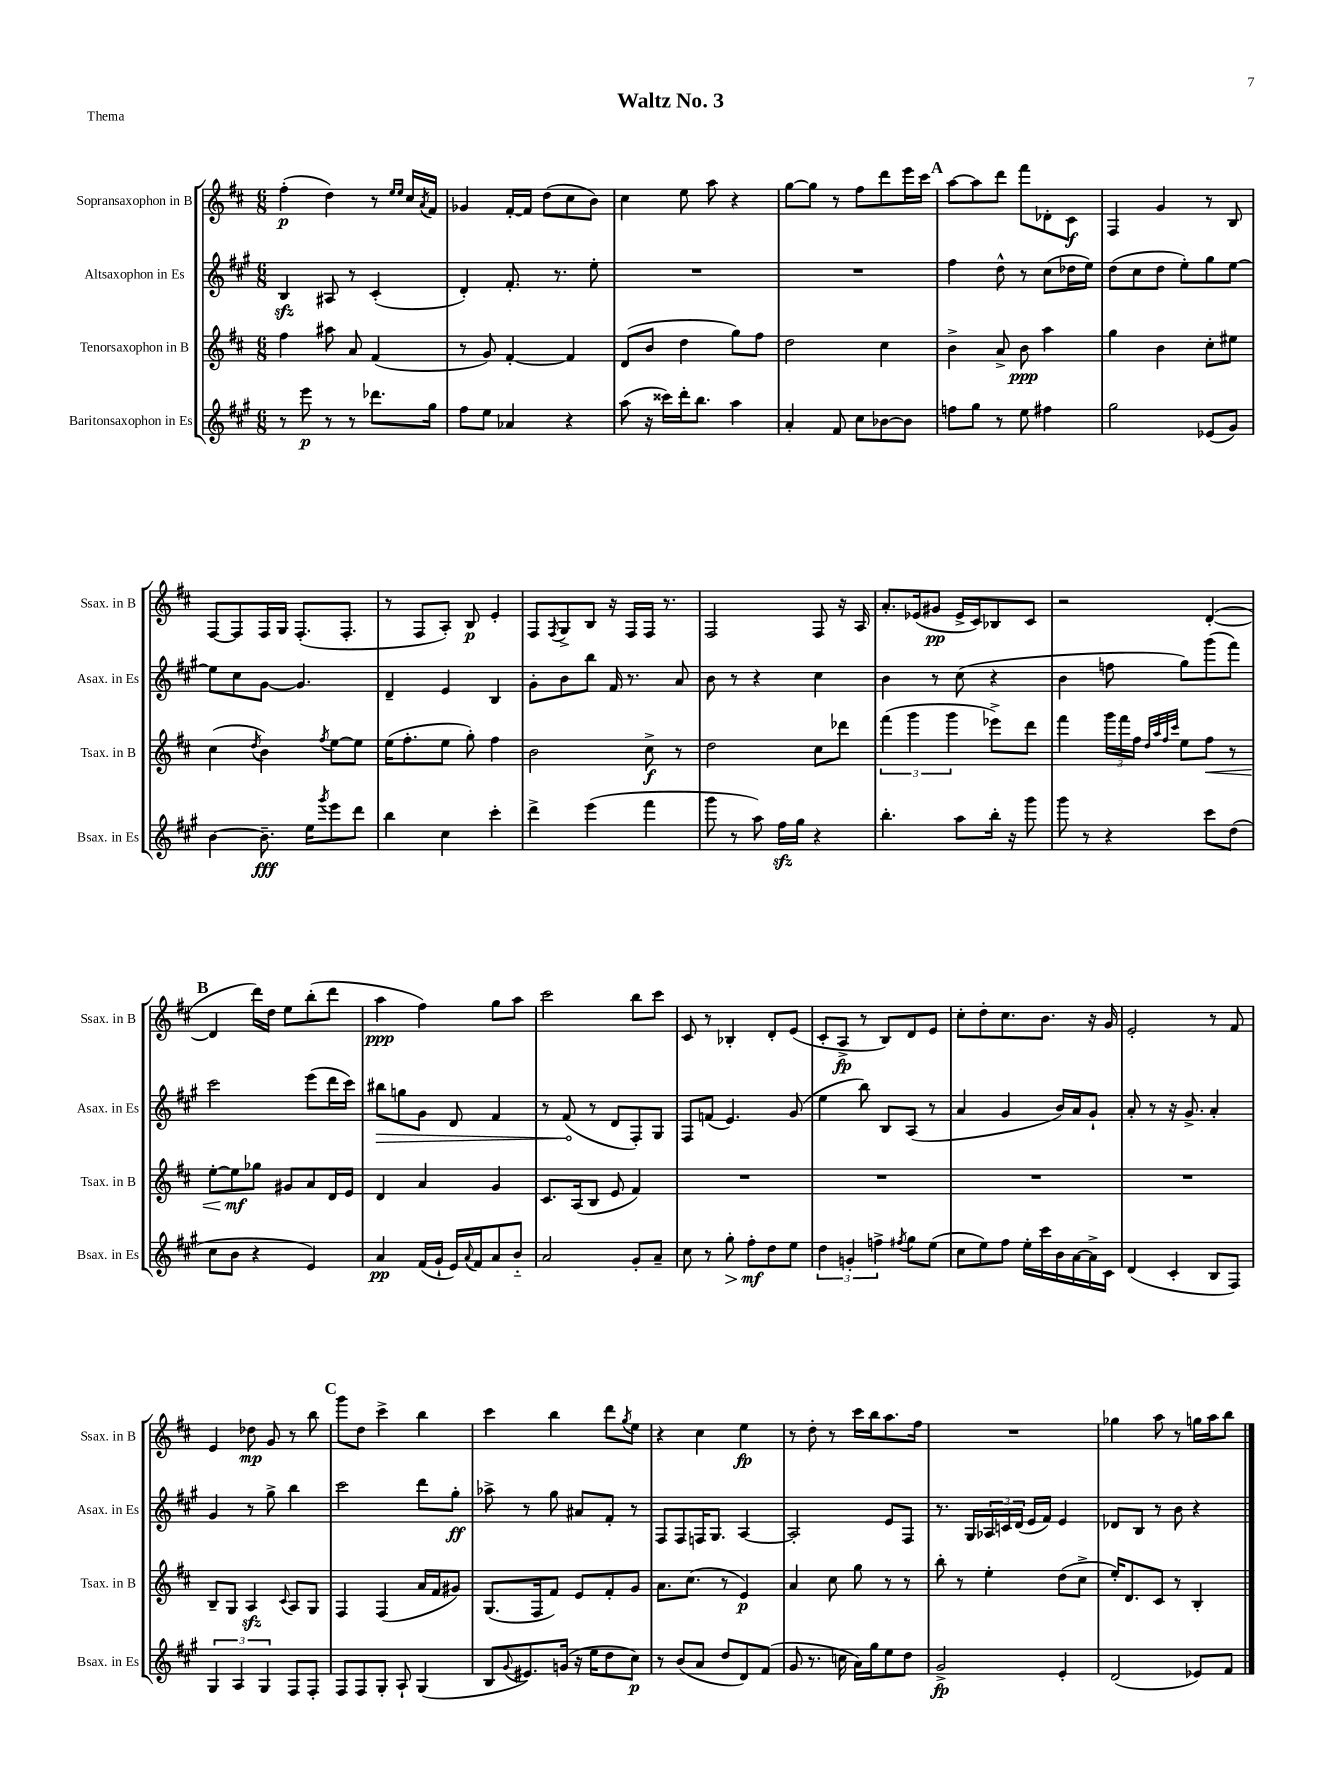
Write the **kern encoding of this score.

**kern	**kern	**kern	**kern
*staff4	*staff3	*staff2	*staff1
*clefG2	*clefG2	*clefG2	*clefG2
*k[f#c#g#]	*k[f#c#]	*k[f#c#g#]	*k[f#c#]
*M6/8	*M6/8	*M6/8	*M6/8
8r	4ff#	4B	(4ff#'
8eee	.	.	.
8r	8aa#	8A#	4dd)
8r	8a	8r	.
8.ddd-	(4f#	(4c#'	8r
.	.	.	16qqee
.	.	.	16qqee
.	.	.	16cc#
.	.	.	8qa
16gg#	.	.	16f#
=	=	=	=
8ff#	8r	4d')	4g-
8ee	8g)	.	.
4a-	[4f#'	8.f#'	[16f#'
.	.	.	16f#]
.	.	.	(8dd
.	.	8.r	.
4r	4f#]	.	8cc#
.	.	8ee'	8b)
=	=	=	=
(8aa	(8d	2.r	4cc#
16r	8b	.	.
16ccc##)	.	.	.
16ddd'	4dd	.	8ee
8.bb	.	.	.
.	.	.	8aa
4aa	8gg)	.	4r
.	8ff#	.	.
=	=	=	=
4a'	2dd	2.r	[8gg
.	.	.	8gg]
8f#	.	.	8r
8cc#	.	.	8ff#
[8b-	4cc#	.	8ddd
8b-]	.	.	16eee
.	.	.	16ccc#
=	=	=	=
8ff	4b^	4ff#	[8aa
8gg#	.	.	8aa]
8r	8a^	8dd^^	8ddd
8ee	8b	8r	8fff#
4ff#	4aa	(8cc#	8d-'
.	.	16dd-	8c#
.	.	16ee)	.
=	=	=	=
2gg#	4gg	(8dd	4F#
.	.	8cc#	.
.	4b	8dd	4g
.	.	8ee')	.
(8e-	8cc#'	8gg#	8r
8g#)	8ee#	[8ee	8B
=	=	=	=
[4b	(4cc#	8ee]	[8F#
.	.	8cc#	8F#]
.	8qdd	.	.
8.b~]	4b)	[8g#	16F#
.	.	.	16G
.	.	4.g#]	(8.F#'
16ee	.	.	.
8qggg#	8qff#	.	.
8eee	[8ee	.	.
.	.	.	8.F#'
8ddd	8ee]	.	.
=	=	=	=
4bb	(16ee	4d~	8r
.	8.ff#'	.	.
.	.	.	8F#
4cc#	8ee	4e	8A')
.	8gg')	.	8B
4ccc#'	4ff#	4B	4e'
=	=	=	=
4ddd^	2b	8g#'	8F#
.	.	.	8qF#
.	.	8b	8G^
(4eee	.	8bb	8B
.	.	16f#	16r
.	.	8.r	16F#
4fff#	8cc#^	.	16F#
.	.	.	8.r
.	8r	8a	.
=	=	=	=
8ggg#	2dd	8b	2F#
8r	.	8r	.
8aa)	.	4r	.
16ff#	.	.	.
16gg#	.	.	.
4r	8cc#	4cc#	8F#
.	8ddd-	.	16r
.	.	.	16A
=	=	=	=
4.bb'	(6fff#	4b	8.a'
.	6ggg	.	.
.	.	.	(16e-
.	.	8r	8g#
.	6ggg	.	.
8aa	.	(8cc#	16e-^
.	.	.	16c#)
16bb'	8eee-^)	4r	8B-
16r	.	.	.
8ggg#	8ddd	.	8c#
=	=	=	=
8ggg#	4fff#	4b	2r
8r	.	.	.
4r	24ggg	8ff	.
.	24fff#	.	.
.	24ff#	.	.
.	32qqdd	.	.
.	32qqaa	.	.
.	32qqff#	.	.
.	32qqccc#	.	.
.	8ee	8gg#)	.
8ccc#	8ff#	(8ggg#	([4d'
(8dd	8r	8fff#)	.
=	=	=	=
8cc#	[8ee'	2ccc#	4d]
8b	8ee]	.	.
4r	8gg-	.	16ddd)
.	.	.	16dd
.	8g#	.	8ee
4e)	8a	(8eee	(8bb'
.	16d	16ddd	8ddd
.	16e	16ccc#)	.
=	=	=	=
4a	4d	8bb#	4aa
.	.	8gg	.
(16f#	4a	8g#	4ff#)
16g#`	.	.	.
16e)	.	8d	.
8qqa	.	.	.
16f#	.	.	.
8a	4g	4f#	8gg
8b'~	.	.	8aa
=	=	=	=
2a	8.c#	8r	2ccc#
.	.	(8f#	.
.	(16A	.	.
.	8B	8r	.
.	8e	8d	.
8g#'	4f#)	8F#')	8bb
8a~	.	8G#	8ccc#
=	=	=	=
8cc#	2.r	8F#	8c#
8r	.	(8f	8r
8gg#'	.	4.e)	4B-'
8ff#'	.	.	.
8dd	.	.	8d'
8ee	.	(8g#	(8e
=	=	=	=
6dd	2.r	4ee	8c#'
.	.	.	8A^
6g'	.	.	.
.	.	8bb)	8r
6ff^	.	.	.
.	.	8B	8B)
8qff#	.	.	.
8gg#	.	(8A	8d
(8ee	.	8r	8e
=	=	=	=
8cc#	2.r	4a	8cc#'
8ee)	.	.	8dd'
8ff#	.	4g#	8.cc#
16ee'	.	.	.
16ccc#	.	.	8.b
16b	.	16b)	.
[16a	.	16a	.
16a^]	.	8g#`	16r
16c#	.	.	16g
=	=	=	=
(4d	2.r	8a'	2e'
.	.	8r	.
4c#'	.	16r	.
.	.	8.g#^	.
8B	.	4a'	8r
8F#)	.	.	8f#
=	=	=	=
6G#	8B~	4g#	4e
.	8G	.	.
6A	.	.	.
.	4A	8r	8dd-
6G#	.	.	.
.	.	8gg#^	8g
.	8qqc#	.	.
8F#	8A	4bb	8r
8F#'	8G	.	8bb
=	=	=	=
8F#	4F#	2ccc#	8ggg
8F#	.	.	8dd
8G#'	(4F#	.	4ccc#^
8A`	.	.	.
(4G#	16a	8ddd	4bb
.	16f#	.	.
.	8g#)	8gg#'	.
=	=	=	=
8B	(8.G	8aa-^	4ccc#
8qqg#	.	.	.
8.e#)	.	8r	.
.	16F#	.	.
.	8f#)	8gg#	4bb
(16g	.	.	.
16r	8e	8a#	.
16ee	.	.	.
8dd	8f#'	8f#'	8ddd
.	.	.	8qgg
8cc#)	8g	8r	8ee
=	=	=	=
8r	8.a	8F#	4r
(8b	.	8F#	.
.	(8.cc#	.	.
8a	.	16F	4cc#
.	.	8.G#	.
8dd	8r	.	.
8d)	4e)	[4A	4ee
(8f#	.	.	.
=	=	=	=
8g#	4a	2A']	8r
8.r	.	.	8dd'
.	8cc#	.	8r
16cc	.	.	.
16a)	8gg	.	16ccc#
16gg#	.	.	16bb
8ee	8r	8e	8.aa
8dd	8r	8F#	.
.	.	.	16ff#
=	=	=	=
2g#^	8bb'	8.r	2.r
.	8r	.	.
.	.	16G#	.
.	4ee'	24A-	.
.	.	24c	.
.	.	(24d	.
.	.	16e	.
.	.	16f#)	.
4e'	(8dd	4e	.
.	8cc#^	.	.
=	=	=	=
(2d	16ee')	8d-	4gg-
.	8.d	.	.
.	.	8B	.
.	8c#	8r	8aa
.	8r	8b	8r
8e-)	4B'	4r	16gg
.	.	.	16aa
8f#	.	.	8bb
==	==	==	==
*-	*-	*-	*-
